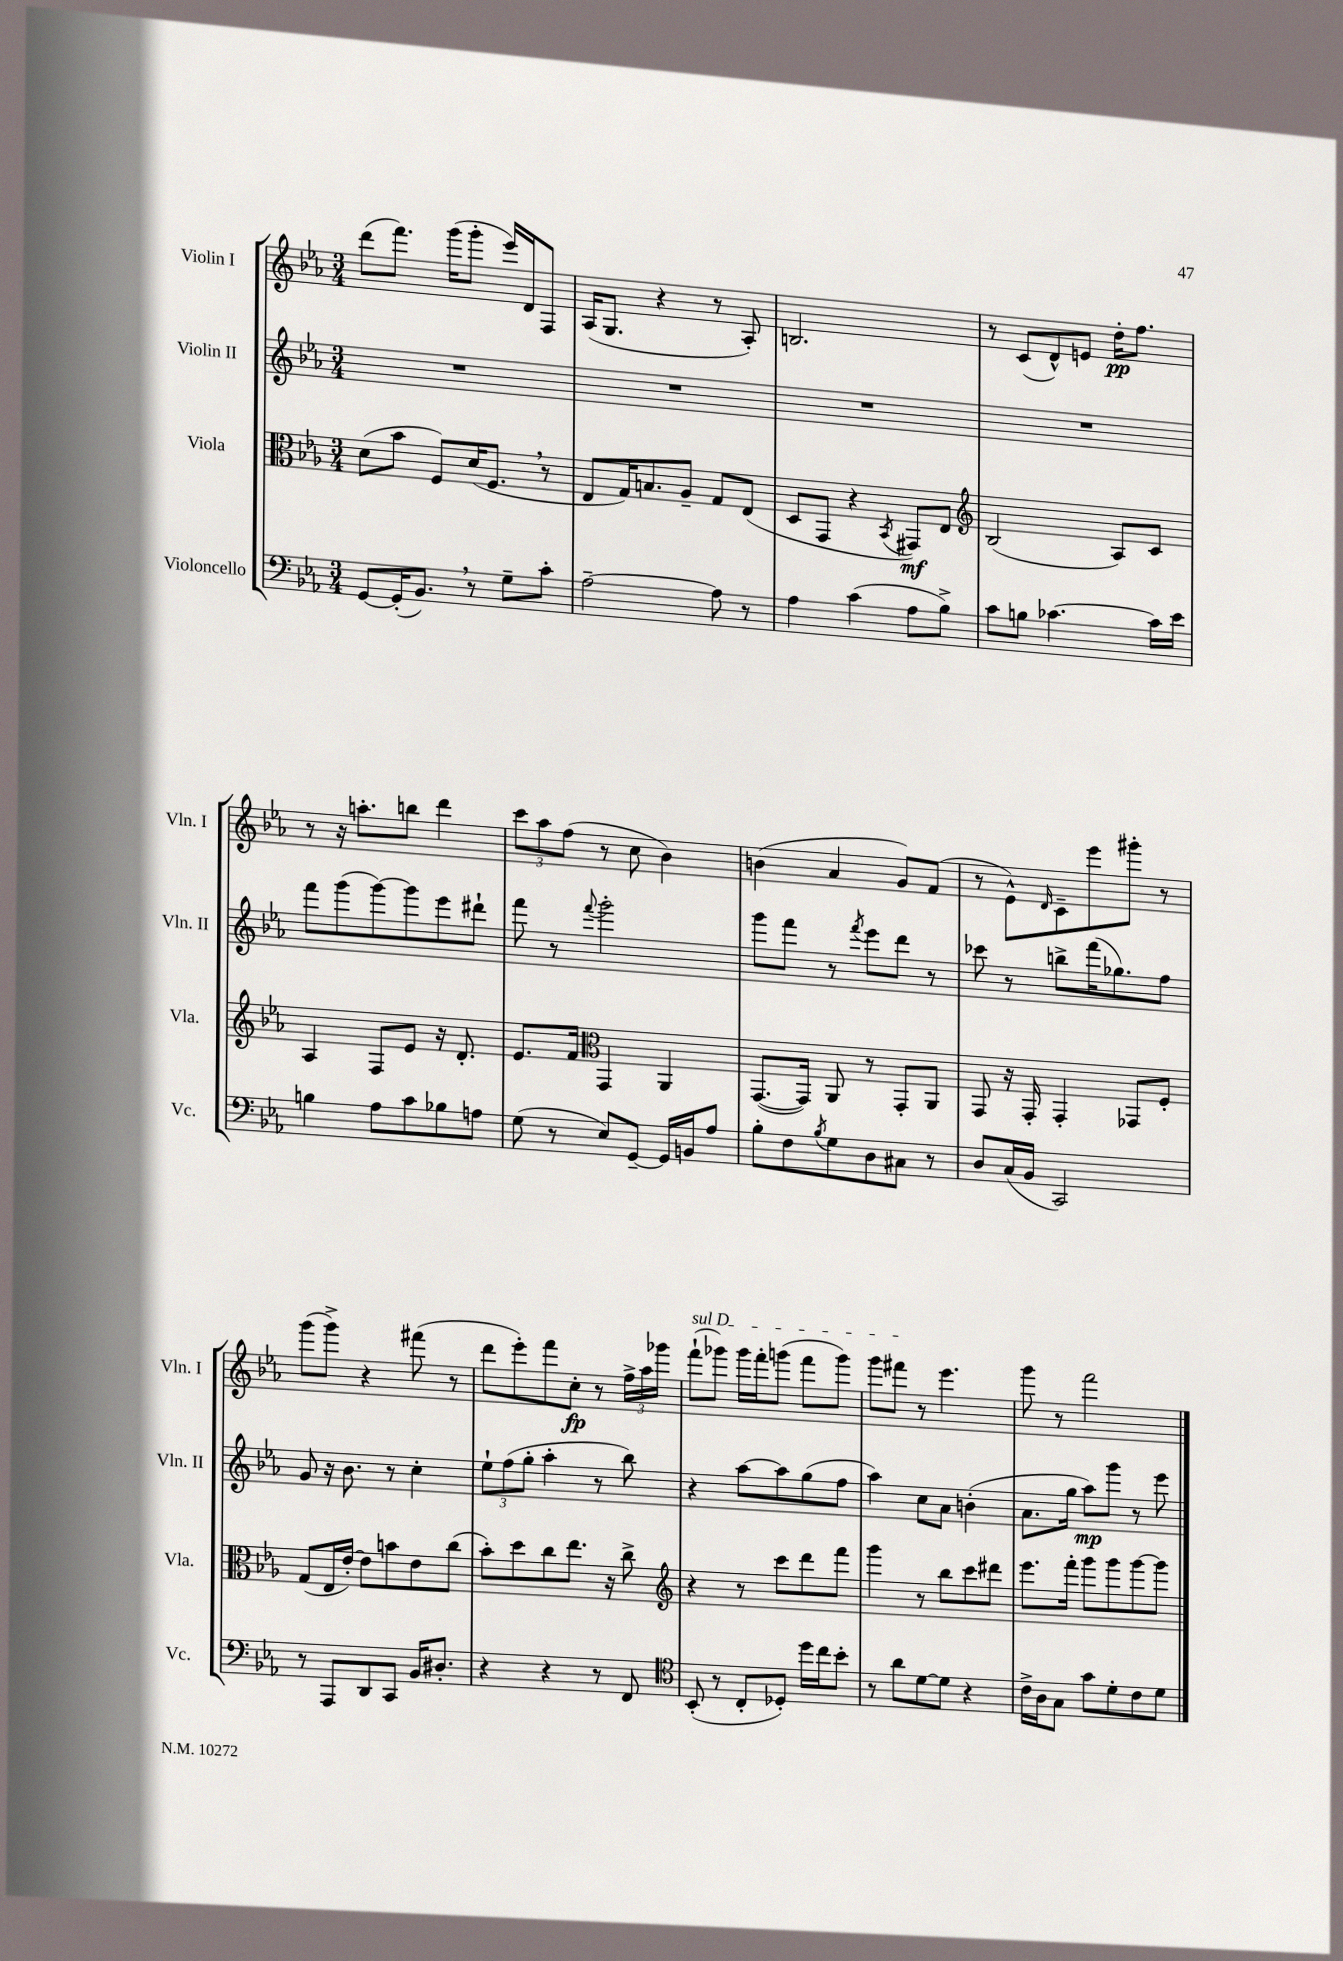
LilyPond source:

<<
\new StaffGroup <<
\new Staff = "s0" \with { instrumentName = "Violin I" shortInstrumentName = "Vln. I" } {
    \clef treble \key ees \major \numericTimeSignature \time 3/4
    d'''8( f'''8.) g'''16( g'''8-. ees'''16) d'16 f8 |
    aes16( g8. r4 r8 aes8-.) |
    b2. |
    r8 c'8( d'8-^) e'8 d''16-.\pp f''8. |
    r8 r16 a''8.-. b''8 d'''4 |
    \tuplet 3/2 { c'''8 aes''8 f''8( } r8 c''8 bes'4) |
    b'4( aes'4 g'8) f'8( |
    r8 ees'8-^) \grace { d'16 } c'8-- ees'''8 gis'''8-. r8 |
    g'''8( g'''8->) r4 fis'''8( r8 |
    d'''8 ees'''8-.) f'''8 c''8-.\fp r8 \tuplet 3/2 { f''16-> aes''16 ges'''16 } |
    \once \override TextSpanner.bound-details.left.text = \markup { \italic "sul D" } f'''8-!\startTextSpan( ges'''8) ges'''16 f'''16-. g'''8( f'''8 g'''8) |
    g'''8 fis'''8\stopTextSpan r8 ees'''4. |
    g'''8 r8 f'''2 \bar "|." |
}
\new Staff = "s1" \with { instrumentName = "Violin II" shortInstrumentName = "Vln. II" } {
    \clef treble \key ees \major \numericTimeSignature \time 3/4
    R2. |
    R2. |
    R2. |
    R2. |
    f'''8 g'''8( g'''8~) g'''8 ees'''8 dis'''8-! |
    f'''8 r8 \appoggiatura { f'''8 } g'''2-. |
    g'''8 f'''8 r8 \acciaccatura { f'''8 } ees'''8 d'''8 r8 |
    ces'''8 r8 b''8-> f'''16( ges''8.) f''8 |
    g'8 r16 bes'8. r8 c''4-. |
    \tuplet 3/2 { ees''8-! f''8( g''8-. } aes''4-. r8 bes''8) |
    r4 aes''8~ aes''8 g''8( f''8 |
    aes''4) c''8 aes'8 b'4-.( |
    aes'8. g''16 aes''8\mp) g'''8 r8 ees'''8 \bar "|." |
}
\new Staff = "s2" \with { instrumentName = "Viola" shortInstrumentName = "Vla." } {
    \clef alto \key ees \major \numericTimeSignature \time 3/4
    d'8( bes'8 f8) d'16( f8. \breathe r8 |
    ees8 g16) b8. aes8-- g8 ees8( |
    d8 g,8 r4 \acciaccatura { bes,8 } gis,8\mf) ees8 |
    \clef treble bes2( aes8) c'8 |
    aes4 f8 ees'8 r16 d'8.-. |
    ees'8. f'16 \clef alto g,4 aes,4 |
    g,8.~( g,16) aes,8 r8 g,8-. aes,8 |
    g,8 r16 g,16-. g,4-. ges,8 f8-. |
    g8( ees16 ees'16~-.) ees'8 b'8 ees'8 c''8( |
    bes'8-.) d''8 c''8 ees''8. r16 c''8-> |
    \clef treble r4 r8 c'''8 d'''8 f'''8 |
    g'''4 r8 bes''8 c'''8 dis'''8 |
    ees'''8. f'''16-. g'''8 g'''8 g'''8~ g'''8 \bar "|." |
}
\new Staff = "s3" \with { instrumentName = "Violoncello" shortInstrumentName = "Vc." } {
    \clef bass \key ees \major \numericTimeSignature \time 3/4
    g,8~ g,16-.( bes,8.) \breathe r8 g8-- c'8-. |
    aes2~-- aes8 r8 |
    aes4 c'4( aes8 bes8->) |
    c'8 b8 ces'4.~ ces'16 ees'16 |
    b4 aes8 c'8 bes8 a8 |
    g8( r8 ees8) g,8~-- g,16 b,16 aes8 |
    bes8-. f8 \acciaccatura { bes8 } g8 d8 cis8 r8 |
    d8 c16( bes,16 c,2) |
    r8 aes,,8 d,8 c,8 bes,16 dis8.-. |
    r4 r4 r8 f,8 |
    \clef tenor bes,8-.( r8 c8-. des8-.) d''16 c''16 bes'8-. |
    r8 aes'8 d'8~ d'8 r4 |
    c'16-> aes16 g8 g'8 d'8-. c'8 d'8 \bar "|." |
}
>>
>>
\layout { \context { \Score \remove "Bar_number_engraver" } }
